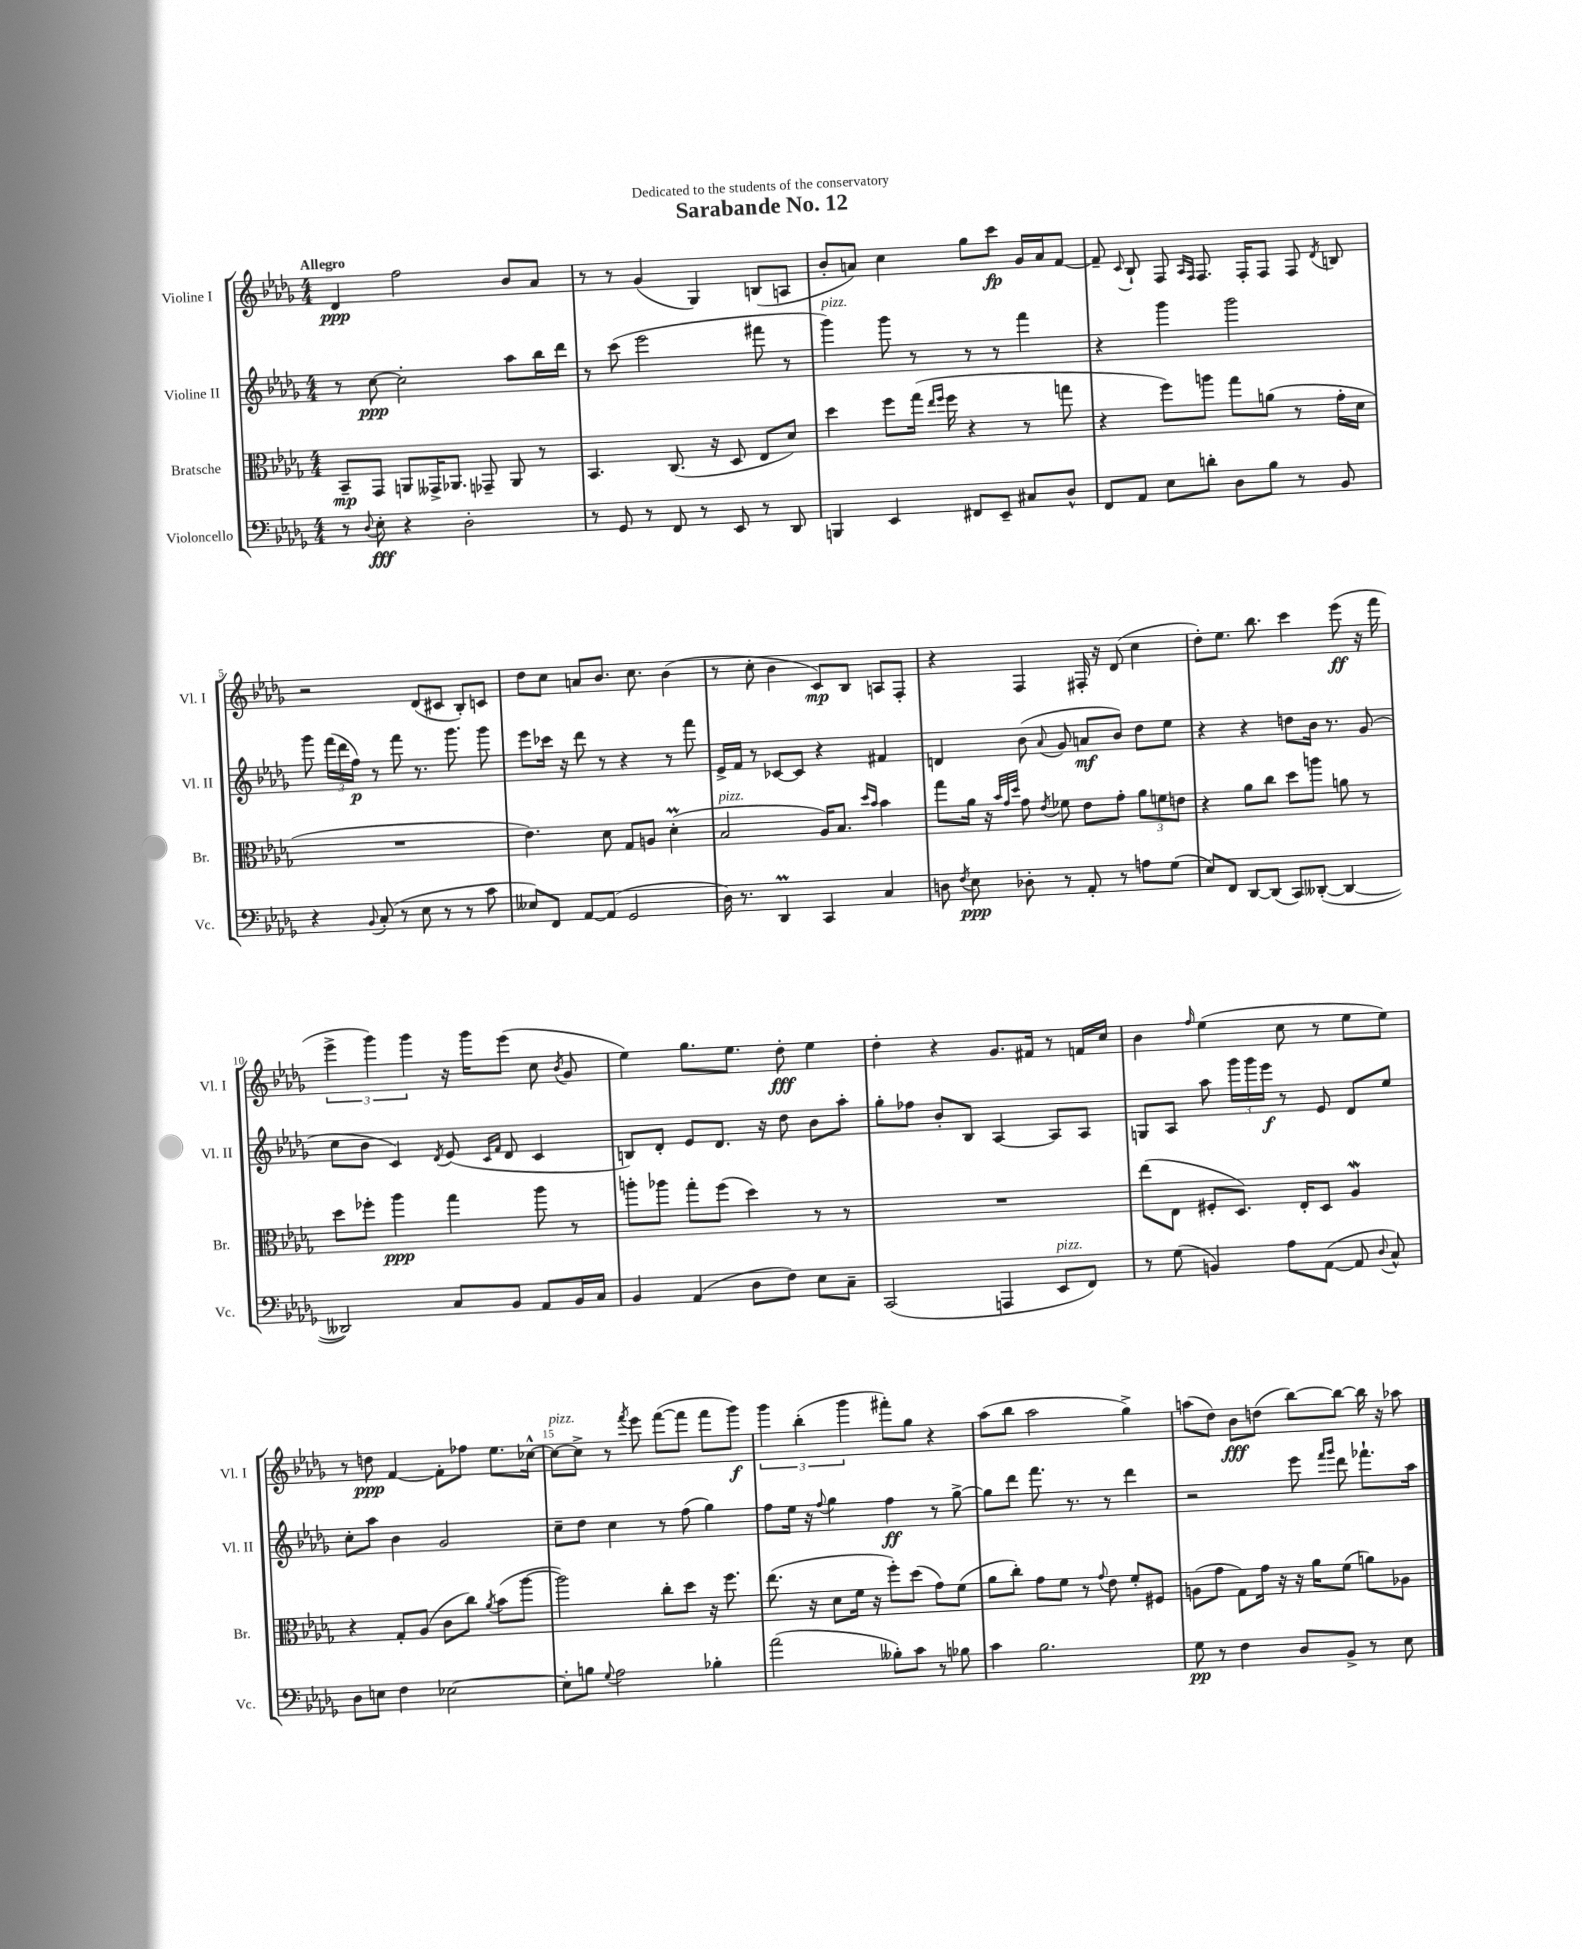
\header { title = "Sarabande No. 12" dedication = "Dedicated to the students of the conservatory" }
<<
\new StaffGroup <<
\new Staff = "s0" \with { instrumentName = "Violine I" shortInstrumentName = "Vl. I" } {
    \clef treble \key des \major \numericTimeSignature \time 4/4 \tempo "Allegro"
    \autoBeamOff des'4\ppp f''2 bes'8[ aes'8] |
    r8 r8 ges'4( ges4) b8[( a8] |
    bes'8[-. a'8]) c''4 ges''8[ c'''8]\fp ges'16[ a'16 f'8]~ |
    f'8-- \appoggiatura { c'8 } bes8-! f8 \grace { aes16[ f16] } f8. f16[-. f8] f8 \acciaccatura { des'8 } b8 |
    r2 des'8[( cis'8] bes8[-.) c'8] |
    des''8[ c''8] a'8[ bes'8.] c''8. bes'4( |
    r8 c''8-. bes'4 c'8[\mp) bes8] a8[ f8]-. |
    r4 f4 fis16-. r16 des'8( c''4 |
    des''8[-.) ees''8.] bes''8. c'''4 ees'''8\ff( r16 f'''16 |
    \tuplet 3/2 { ees'''4-> ges'''4) ges'''4 } r16 ges'''16[ ees'''8]( c''8 \acciaccatura { bes'8 } ges'8 |
    ees''4) ges''8.[ ees''8.] des''8-.\fff ees''4 |
    des''4-. r4 ges'8.[ fis'16] r8 f'16[ c''16] |
    bes'4 \grace { f''16 } ees''4( c''8 r8 ees''8[ ees''8]) |
    r8 d''8\ppp f'4~ f'8[-. fes''8] ees''8.[ ces''16]~-^ |
    ces''8[~^\markup { \italic "pizz." } ces''8]-> r8 \acciaccatura { f'''8 } ees'''8 f'''8[~( f'''8] f'''8[ ges'''8]\f) |
    \tuplet 3/2 { ges'''4 bes''4-.( ges'''4 } fis'''8[-.) ges''8] r4 |
    aes''8[( bes''8] aes''2 ges''4->) |
    a''8[( des''8]) bes'8[\fff d''8]( bes''8[~) bes''8]~ bes''16 r16 aes''8 \bar "|." |
}
\new Staff = "s1" \with { instrumentName = "Violine II" shortInstrumentName = "Vl. II" } {
    \clef treble \key des \major \numericTimeSignature \time 4/4
    \autoBeamOff r8 c''8~\ppp c''2-. aes''8[ bes''16 des'''16] |
    r8 c'''8( ees'''2 fis'''8 r8 |
    ges'''4^\markup { \italic "pizz." }) ges'''8 r8 r8 r8 f'''4 |
    r4 ges'''4 ges'''2 |
    ges'''8 \tuplet 3/2 { f'''16[( des'''16 f''16]\p) } r8 f'''8 r8. ges'''8. ges'''8 |
    ees'''8[ ces'''16] r16 des'''8 r8 r4 r8 f'''8 |
    ees'16[-> f'16] r8 ces'8[~ ces'8] r4 fis'4 |
    d'4 bes'8( \appoggiatura { aes'8 } ges'8 a'8[\mf bes'8]) des''8[ ees''8] |
    r4 r4 d''8[ bes'16] r8. ges'8( |
    c''8[ bes'8] c'4) \acciaccatura { des'8 } ees'8( \grace { c'16[ f'16] } des'8 c'4 |
    b8[) des'8]-. ees'8[ des'8.] r16 des''8 bes'8[ aes''8]-. |
    ges''8[-. fes''8] bes'8[-. bes8] aes4~ aes8[ aes8] |
    g8[ aes8] aes''8 \tuplet 3/2 { ges'''16[ ges'''16 ees'''16]\f } r8 ees'8 des'8[ ees''8] |
    c''8[-. aes''8] bes'4 ges'2 |
    c''8[-- des''8] c''4 r8 f''8( ges''4) |
    f''8[ ees''16] r16 \appoggiatura { f''8 } ges''4 f''4\ff r8 ges''8~-> |
    ges''8[ des'''8] f'''8. r8. r8 des'''4 |
    r2 ees'''8 \grace { f'''16[ ges'''16] } des'''8 fes'''8.[-! aes''16] \bar "|." |
}
\new Staff = "s2" \with { instrumentName = "Bratsche" shortInstrumentName = "Br." } {
    \clef alto \key des \major \numericTimeSignature \time 4/4
    \autoBeamOff bes,8[--\mp ges,8] a,8[ geses,16-> aes,8.] ges,8-- aes,8 r8 |
    bes,4. c8.( r16 des8 ees8[ des'8]) |
    des''4 f''8[ ges''16]( \grace { ees''16[ f''16] } f''16 r4 r8 g''8 |
    r4 f''8[) a''8] ges''8[ a'8]( r8 ges'16[-. des'16] |
    R1 |
    ees'4.) des'8 ges8[ a8] des'4-.\prall( |
    bes2^\markup { \italic "pizz." } aes16[) bes8.] \grace { des''16[ bes'16] } bes'4 |
    ges''8[ aes'16] r16 \grace { bes'32[ ges'32 des''32] } ges'8 \acciaccatura { ees'8 } fes'8 ees'8[ ges'8]-. \tuplet 3/2 { aes'8[ f'8 e'8] } |
    r4 aes'8[ c''8] des''8[ a''8] a'8 r8 |
    des''8[ fes''8]-. aes''4\ppp ges''4 aes''8 r8 |
    a''8[-. aes''8] ges''8[-. f''8]( des''4) r8 r8 |
    R1 |
    ees''8[( ees8] fis8[-. des8.]) ees16[-. des8] aes4\mordent |
    r4 ges8[-. aes8]( c'8[ c''8]) \acciaccatura { aes'8 } bes'8[( aes''8]~ |
    aes''2) c''8[-. des''8] r16 f''8. |
    ees''8.( r16 des'8[ f'16] r16 f''8[-.) des''8]( ges'8[) f'8]( |
    aes'8[ c''8]-.) ges'8[ f'8] r8 \appoggiatura { ges'8 } ees'8 f'8[-. fis8] |
    a8[( ges'8] ges8[) ges'16] r16 r16 aes'16[ f'8]( a'8[) aes8] \bar "|." |
}
\new Staff = "s3" \with { instrumentName = "Violoncello" shortInstrumentName = "Vc." } {
    \clef bass \key des \major \numericTimeSignature \time 4/4
    \autoBeamOff r8 \appoggiatura { des8 } ees8-.\fff r4 des2-. |
    r8 ges,8 r8 f,8 r8 ees,8 r8 des,8 |
    b,,4 ees,4 fis,8[ ees,8]-- cis8[ des8]-^ |
    f,8[ aes,8] ees8[ d'8]-. des8[ bes8] r8 bes,8 |
    r4 \appoggiatura { bes,8 } c8-.( r8 ees8 r8 r8 c'8 |
    eeses8[) f,8] aes,8[~ aes,8]( ges,2 |
    des16) r8. des,4\prall c,4 c4 |
    d8 \acciaccatura { f8 } ees8\ppp des8-. r8 aes,8-. r8 a8[ ges8]( |
    ees8[) f,8] des,8[~ des,8]( c,8[) deses,8]~-.( deses,4~ |
    deses,2) c8[ bes,8] aes,8[ bes,16 c16] |
    bes,4 aes,4( des8[ f8]) ees8[ c8]-- |
    c,2( a,,4 ees,8[^\markup { \italic "pizz." } f,8]) |
    r8 ges8( b,4) aes8[ aes,8]~( aes,8 \appoggiatura { des8 } c8-^) |
    des8[ e8] f4 ees2~ |
    ees8[-. b8] \appoggiatura { ges8 } aes2 bes4-. |
    aes'2( beses8[-.) c'8] r8 bes8 |
    c'4 bes2. |
    ges8\pp r8 f4 des8[ bes,8]-> r8 ees8 \bar "|." |
}
>>
>>
\layout { \context { \Score \override BarNumber.break-visibility = ##(#f #t #t) barNumberVisibility = #(every-nth-bar-number-visible 5) } }
